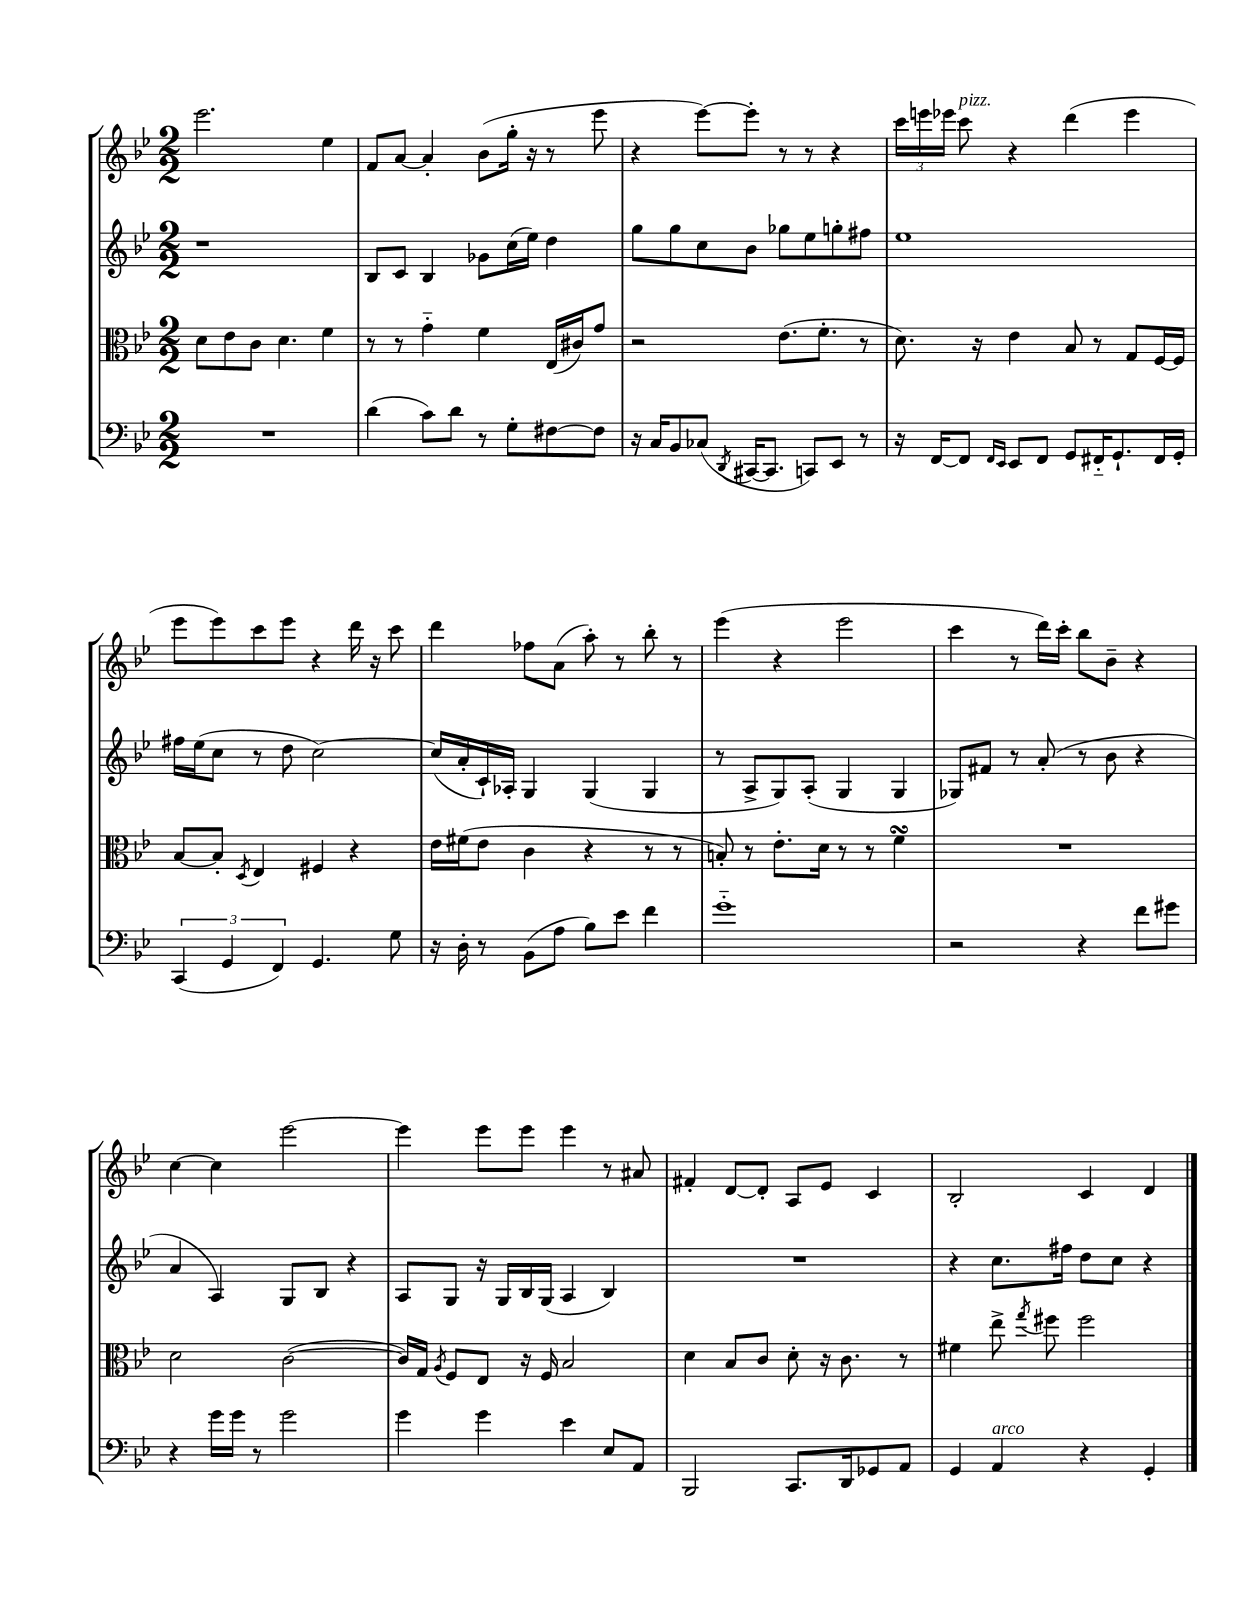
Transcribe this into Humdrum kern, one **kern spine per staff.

**kern	**kern	**kern	**kern
*staff4	*staff3	*staff2	*staff1
*clefF4	*clefC3	*clefG2	*clefG2
*k[b-e-]	*k[b-e-]	*k[b-e-]	*k[b-e-]
*M2/2	*M2/2	*M2/2	*M2/2
1r	8d	1r	2.eee-
.	8e-	.	.
.	8c	.	.
.	4.d	.	.
.	4f	.	4ee-
=	=	=	=
(4d	8r	8B-	8f
.	8r	8c	[8a
8c)	4g'~	4B-	4a']
8d	.	.	.
8r	4f	8g-	(8b-
8G'	.	(16cc	16gg'
.	.	16ee-)	16r
[8F#	(16E-	4dd	8r
.	16c#)	.	.
8F#]	8g	.	8eee-
=	=	=	=
16r	2r	8gg	4r
16C	.	.	.
8BB-	.	8gg	.
(8C-	.	8cc	[8eee-)
8qDD	.	.	.
[16CC#	.	8b-	8eee-']
8.CC#]	.	.	.
.	(8.e-	8gg-	8r
8CC)	.	8ee-	8r
.	8.f'	.	.
8EE-	.	8gg'	4r
8r	8r	8ff#	.
=	=	=	=
16r	8.d)	1ee-	24ccc
.	.	.	24eee
[16FF	.	.	.
.	.	.	24eee-
8FF]	.	.	8ccc
.	16r	.	.
16qqFF	.	.	.
16qqEE-	.	.	.
8EE-	4e-	.	4r
8FF	.	.	.
8GG	8B-	.	(4ddd
16FF#'~	8r	.	.
8.GG`	.	.	.
.	8G	.	4eee-
16FF#	[16F	.	.
16GG'	16F]	.	.
=	=	=	=
(6CC	[8B-	16ff#	8eee-
.	.	(16ee-	.
.	8B-']	8cc	8eee-)
6GG	.	.	.
.	8qD	.	.
.	4E-	8r	8ccc
6FF)	.	.	.
.	.	8dd	8eee-
4.GG	4F#	[2cc)	4r
.	4r	.	16ddd
.	.	.	16r
8G	.	.	8ccc
=	=	=	=
16r	16e-	(16cc]	4ddd
16D'	(16f#	16a'	.
8r	8e-	16c`)	.
.	.	16A-'	.
(8BB-	4c	4G	8ff-
8A	.	.	(8a
8B-)	4r	(4G	8aa')
8e-	.	.	8r
4f	8r	4G	8bb-'
.	8r	.	8r
=	=	=	=
1g'~	8B')	8r	(4eee-
.	8r	8A^	.
.	8.e-'	8G)	4r
.	.	(8A'	.
.	16d	.	.
.	8r	4G	2eee-
.	8r	.	.
.	4f	4G	.
=	=	=	=
2r	1r	8G-)	4ccc
.	.	8f#	.
.	.	8r	8r
.	.	(8a'	16ddd)
.	.	.	16ccc'
4r	.	8r	8bb-
.	.	8b-	8b-~
8f	.	4r	4r
8g#	.	.	.
=	=	=	=
4r	2d	4a	[4cc
16g	.	4A)	4cc]
16g	.	.	.
8r	.	.	.
2g	([2c	8G	[2eee-
.	.	8B-	.
.	.	4r	.
=	=	=	=
4g	16c])	8A	4eee-]
.	16G	.	.
.	8qA	.	.
.	8F	8G	.
4g	8E-	16r	8eee-
.	.	16G	.
.	16r	16B-	8eee-
.	16F	(16G	.
4e-	2B-	4A	4eee-
8E-	.	4B-)	8r
8AA	.	.	8a#
=	=	=	=
2BBB-	4d	1r	4f#'
.	8B-	.	[8d
.	8c	.	8d']
8.CC	8d'	.	8A
.	16r	.	8e-
16DD	8.c	.	.
8GG-	.	.	4c
8AA	8r	.	.
=	=	=	=
4GG	4f#	4r	2B-'
4AA	8ee-^	8.cc	.
.	8qgg	.	.
.	8ff#	.	.
.	.	16ff#	.
4r	2ff#	8dd	4c
.	.	8cc	.
4GG'	.	4r	4d
==	==	==	==
*-	*-	*-	*-
